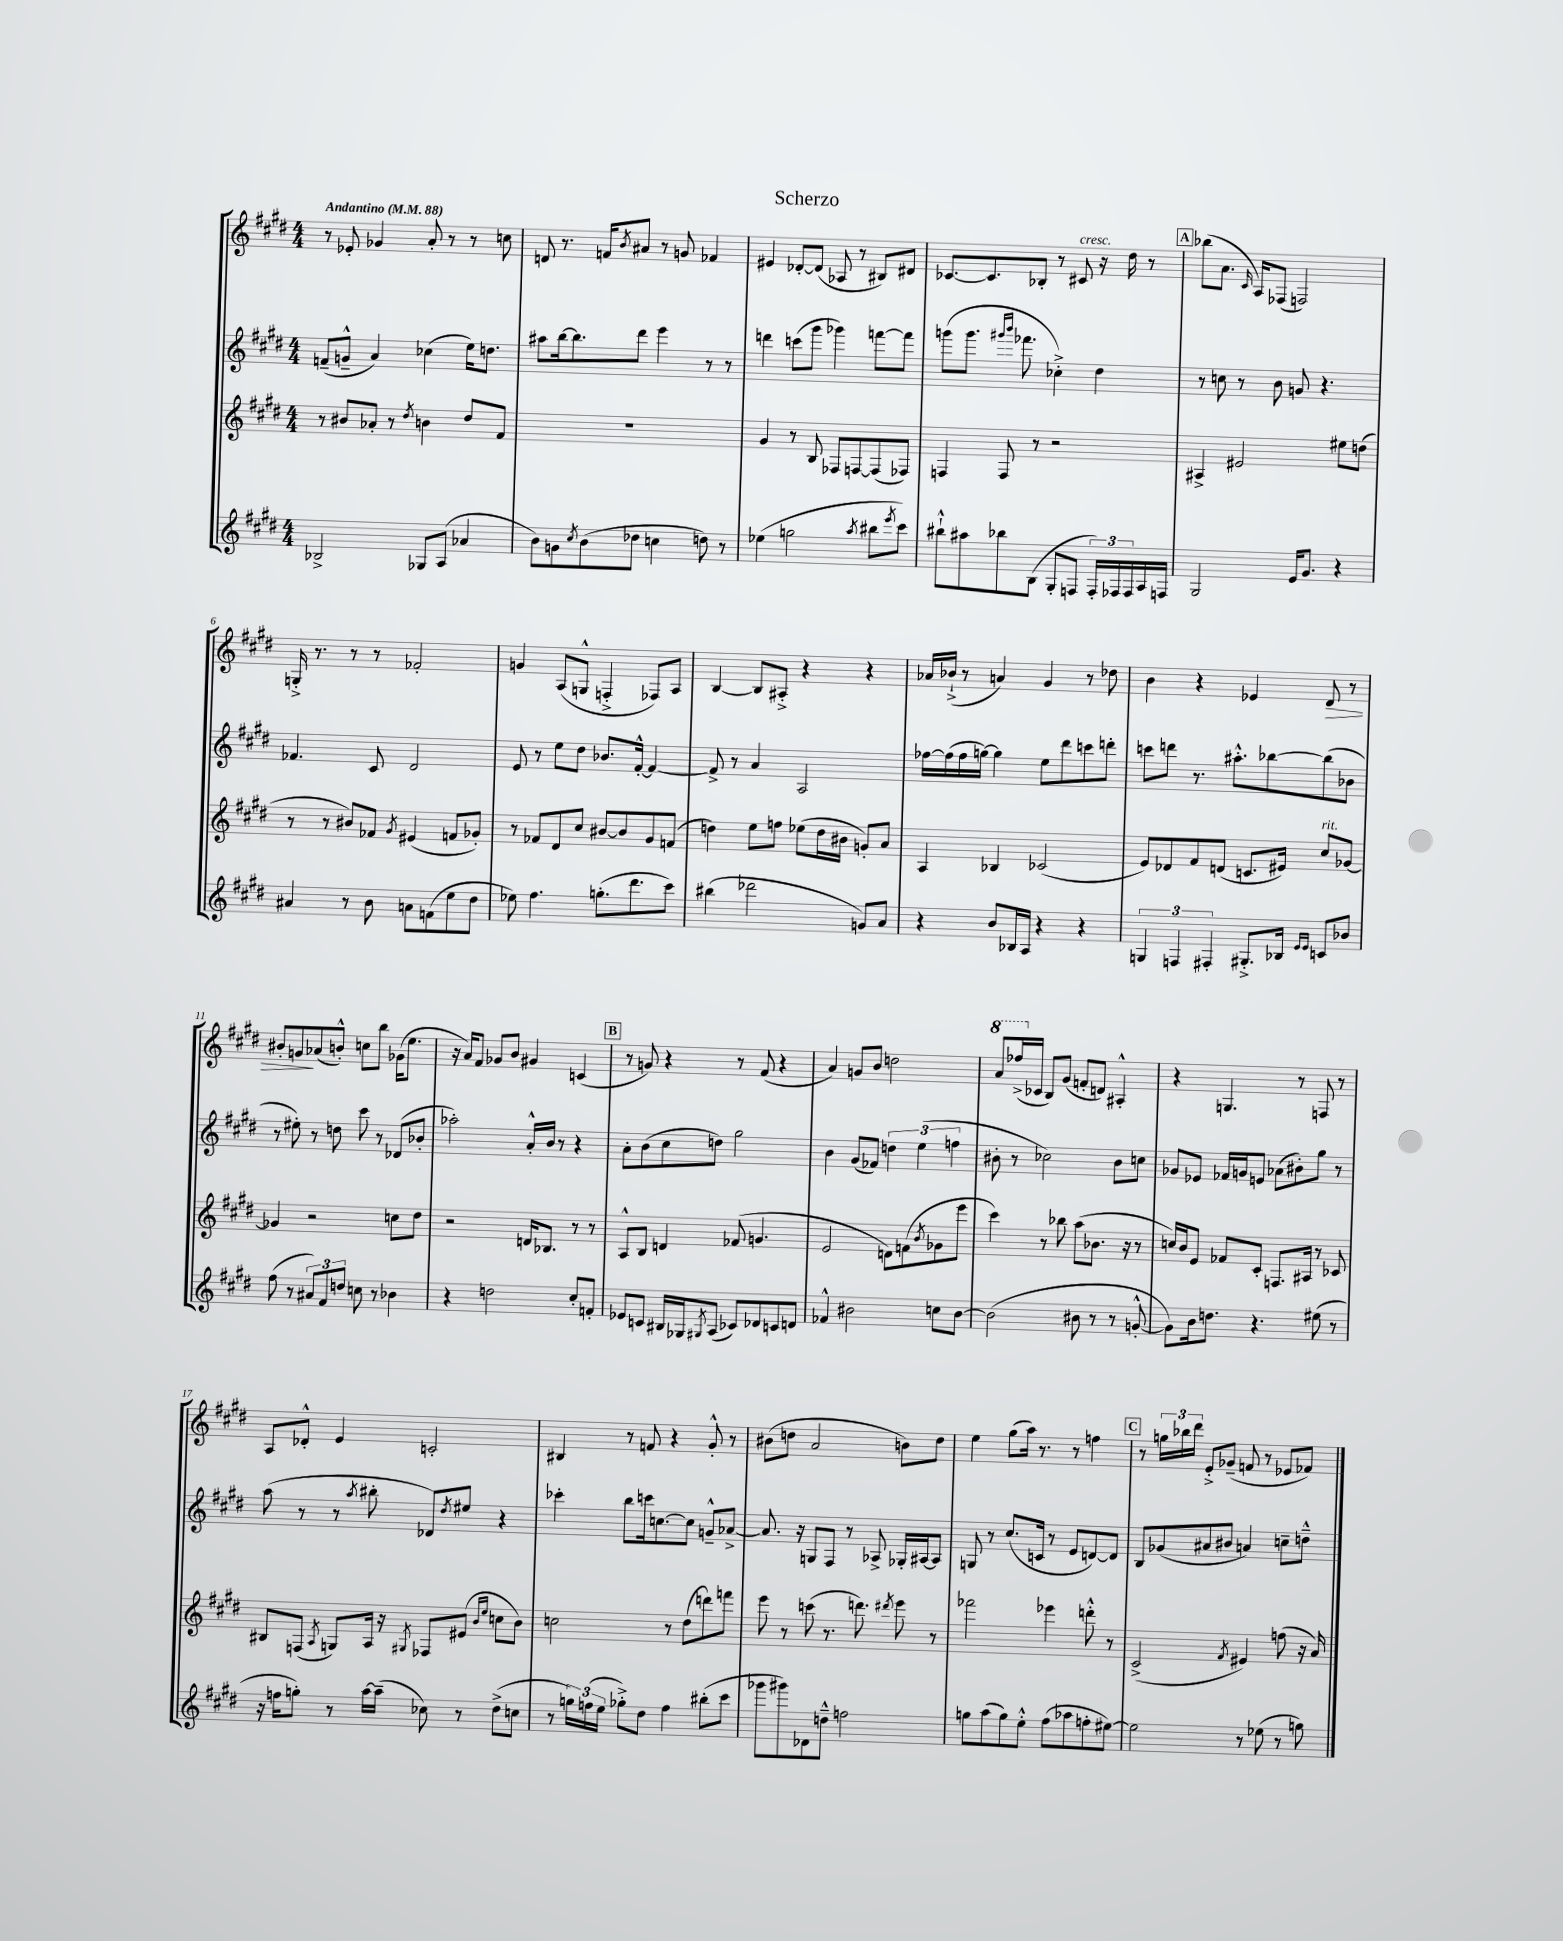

**kern	**kern	**kern	**kern	**dynam
*part4	*part3	*part2	*part1	*part1
*staff4	*staff3	*staff2	*staff1	*staff1
*clefG2	*clefG2	*clefG2	*clefG2	*
*k[f#c#g#d#]	*k[f#c#g#d#]	*k[f#c#g#d#]	*k[f#c#g#d#]	*
*M4/4	*M4/4	*M4/4	*M4/4	*
*MM88	*MM88	*MM88	*MM88	*
=1	=1	=1	=1	=1
!	!	!	!LO:TX:a:B:t=Andantino	!
2B-X^/	8r	(8fn~/L	8r	.
.	8b#X/L	8gn~^^/J	8e-X'/	.
.	8a-X'/J	4a/)	4g-X/	.
.	8r	.	.	.
.	8qdd#/	.	.	.
8G-X/L	4bn\	(4cc-X\	8a'/	.
(8A/J	.	.	8r	.
4a-X/	8dd#/L	16ee\KL)	8r	.
.	.	8.ddn\J	.	.
.	8f#/J	.	8ccn\	.
=2	=2	=2	=2	=2
8b\L)	1r	8aa#X\L	8dn/	.
8gn\	.	[16bb\k	8.r	.
.	.	8.bb\]	.	.
8qcc#/	.	.	.	.
(8b\	.	.	.	.
.	.	.	16fn/KL	.
.	.	.	8qb/	.
8dd-X\J	.	8ddd#\J	8a#X/J	.
4ccn\	.	4eee\	8r	.
.	.	.	8gn/	.
8ddn\)	.	8r	4f-X/	.
8r	.	8r	.	.
=3	=3	=3	=3	=3
(4ee-X\	4g#/	4dddn\	4e#X/	.
2ggn\	8r	(8cccn\L	[8d-X'/L	.
.	8B/	8ggg#\J	(8d-/J]	.
.	8F-X/L	4ggg-X\)	8A-X/	.
.	[8Fn/	.	8r	.
8qaa/	.	.	.	.
8bb#X\L	(8F/]	[8fffn\L	8B#X/L)	.
8qeee/	.	.	.	.
8ccc#\J)	8F-X/J)	8fff\J]	8d#X/J	.
=4	=4	=4	=4	=4
8bb#X`^^\L	4Fn/	(8gggn\L	[8.c-X/L	.
8aa#X\	.	8.ggg\J	.	.
.	.	.	8.c-/]	.
8bb-X\	8F/	.	.	.
.	.	16qqggg#X/LL	.	.
.	.	16qqbbb/JJ	.	.
.	.	8.fff-X\	.	.
(8B\J	8r	.	8B-X'/J	.
8G#'/L	2r	4cc-X'^\)	8r	.
!	!	!	!LO:TX:a:i:t=cresc.	!
8Fn/J	.	.	8c#X/	.
24F'/LL)	.	4dd#\	16r	.
24F-X/	.	.	.	.
.	.	.	16dd#\	.
24F-/	.	.	.	.
16A/	.	.	8r	.
16Fn/JJ	.	.	.	.
!!LO:REH:place=s1:t=A
=5	=5	=5	=5	=5
2G#/	4A#X^/	8r	(8bb-X\L	.
.	.	8ccn\	8.a\J	.
.	2e#X/	8r	.	.
.	.	.	16qqc#/	.
.	.	.	16A/KL)	.
.	.	8b\	(8F-X/J	.
16e/KL	.	8gn/	2Fn/)	.
8.g#/J	.	.	.	.
.	.	4.r	.	.
4r	8ee#X\L	.	.	.
.	(8ddn\J	.	.	.
!!LO:LB:g=z
=6	=6	=6	=6	=6
4a#X/	8r	4.f-X/	16Gn'^/	.
.	.	.	8.r	.
.	8r	.	.	.
8r	8b#X/L)	.	8r	.
8b\	8f-X/J	8c#/	8r	.
.	8qg#/	.	.	.
8an\L	(4e#X/	2d#/	2f-X'/	.
(8fn\	.	.	.	.
8ee\	8fn/L	.	.	.
8dd#\J	8g-X'/J)	.	.	.
=7	=7	=7	=7	=7
8ee-X\)	8r	8e/	4gn/	.
4.ff#\	8f-X/L	8r	.	.
.	8d#/	8ee\L	(8A/L	.
.	8cc#/J	8dd#\J	8Gn^^/J	.
(8.ggn'\L	[8b#X/L	8.b-X/L	4Fn'^/	.
.	8b#/]	.	.	.
8.ddd#\	.	[16f#'^^/Jk	.	.
.	8g#/	4f#/_	8F-X/L)	.
8ccc#\J)	(8fn/J	.	8A/J	.
=8	=8	=8	=8	=8
(4bb#X\	4ddn\)	8f#^/]	[4B/	.
.	.	8r	.	.
2ddd-X\	8ee\L	4a/	8B/L]	.
.	8ffn\J	.	8A#X'^/J	.
.	(8ee-X\L	2A/	4r	.
.	16dd\L	.	.	.
.	16b#X\JJ	.	.	.
8gn/L)	8gn'/L)	.	4r	.
8a/J	8a/J	.	.	.
=9	=9	=9	=9	=9
4r	4A/	[16ff-X\LL	16a-X/LL	.
.	.	(16ff-\]	(16b-X`^/JJ	.
.	.	16ff-\	8r	.
.	.	[16ggn\JJ)	.	.
8b/L	4B-X/	4gg\]	4an/)	.
16B-X/L	.	.	.	.
16A/JJ	.	.	.	.
4r	(2c-X/	8ee\L	4g#/	.
.	.	8ddd#\	.	.
4r	.	8cccn\	8r	.
.	.	8dddn'\J	8dd-X\	.
=10	=10	=10	=10	=10
6Gn/	8e/L)	8cccn\L	4b\	.
.	8d-X/	8dddn\J	.	.
6Fn/	.	.	.	.
.	8f#/	8.r	4r	.
6F#X'/	.	.	.	.
.	(8dn/J	.	.	.
.	.	8.aa#X'^^\L	.	.
8.G#X'^/L	8.cn/L	.	4e-X/	.
.	.	[8bb-X\	.	.
16B-X/Jk	16e#X/Jk)	.	.	.
16qqe/LL	.	.	.	.
16qqe/JJ	.	.	.	.
!	!LO:TX:a:i:t=rit.	!	!	!
!	!	!	!	!LO:HP:b
8cn/L	8cc#/L	(8bb-\]	8d#/	>
8b-X/J	[8g-X/J	8b-X\J	8r	.
!!LO:LB:g=z
=11	=11	=11	=11	=11
(8ff#\	4g-X/]	8r	8b#X'/L	.
8r	.	8ee#X'\)	8gn/	.
12a#X/L)	2r	8r	(8a-X/	]
12f#/	.	.	.	.
.	.	8ddn\	8bn'^^/J)	.
12ddn/J	.	.	.	.
8ccn\	.	8ccc#\	8ccn\L	.
8r	.	8r	8bb\J	.
4b-X\	8ccn\L	(8d-X/L	(16g-X\KL	.
.	.	.	8.ee\J	.
.	8dd#\J	8b-X'/J	.	.
=12	=12	=12	=12	=12
4r	2r	2aa-X'\)	16r	.
.	.	.	16a/KL)	.
.	.	.	8f#/J	.
2ddn\	.	.	8g-X/L	.
.	.	.	8b/J	.
.	16dn/KL	16a'^^/LL	4g#X/	.
.	8.B-X/J	16b/JJ	.	.
.	.	8r	.	.
8cc#'/L	8r	4r	(4cn/	.
8fn'/J	8r	.	.	.
!!LO:REH:place=s1:t=B
=13	=13	=13	=13	=13
8e-X/L	8A^^/L	8a'\L	8r	.
8cn/J	8B/J	(8b\	8gn/)	.
16B#X/LL	4dn/	8cc#\	4r	.
16G-X/J	.	.	.	.
8qG#X/	.	.	.	.
(8A/J	.	8ddn\J)	.	.
8c-X/L)	(8f-X/	2gg#\	8r	.
8d-X/	4.gn/	.	(8f#/	.
8cn/	.	.	4r	.
8dn/J	.	.	.	.
=14	=14	=14	=14	=14
4f-X^^/	2e/	4b\	4a/)	.
2b#X\	.	(8g#/L	8gn/L	.
.	.	8f-X/J)	8b/J	.
.	8dn\L)	6ddn\	2ddn\	.
.	(8fn\	.	.	.
.	.	(6ee\	.	.
.	8qb/	.	.	.
8ccn\L	8g-X\	.	.	.
.	.	6ffn\	.	.
[8b#\J	8eee\J	.	.	.
=15	=15	=15	=15	=15
*	*	*	*8va	*
(2b#\]	4ccc#\)	8b#X'\	8aa/L	.
.	.	8r	(16fff-X^/L	.
*	*	*	*X8va	*
.	.	.	16c-X/JJ	.
.	8r	2cc-X\)	8B/L)	.
.	8bb-X\	.	(8g#/J	.
8b#X\	(8aa\L	.	8fn'/L	.
8r	8.b-X\J	.	8dn/J)	.
8r	.	8b#\L	4A#X'^^/	.
.	16r	.	.	.
[8gn'^^/	8r	8ccn\J	.	.
=16	=16	=16	=16	=16
8g\L])	16ccn/LL)	8g-X/L	4r	.
.	16b/J	.	.	.
16b\k	8e/J	8e-X/J	.	.
8.ddn\J	.	.	.	.
.	8f-X/L	16f-X/LL	4.Gn/	.
.	.	16gn/J	.	.
4.r	8c#'/J	8en/J	.	.
.	8.Fn/L	(8a-X\L	.	.
.	.	8b#X'\)	8r	.
.	16A#X/Jk	.	.	.
(8ee#X\	8r	8gg#\J	8Fn/	.
8r	8c-X/	8r	8r	.
!!LO:LB:g=z
=17	=17	=17	=17	=17
16r	8B#X/L	(8aa\	8A/L	.
16ffn\KL	.	.	.	.
8ggn'\J)	(8Fn/J	8r	8d-X'^^/J	.
.	8qA/	.	.	.
8r	8Gn/L)	8r	4e/	.
.	.	8qaa/	.	.
[16aa\LL	16A/Jk	8bb#X'\	.	.
(16aa~\JJ]	16r	.	.	.
.	8qG#X/	.	.	.
8cc-X\)	8F-X/L	8d-X/L)	2cn'/	.
.	.	8qdd#/	.	.
8r	(8e#X/J	8ee#X/J	.	.
.	16qqb/LL	.	.	.
.	16qqee/JJ	.	.	.
(8dd#^\L	8ccn\L	4r	.	.
8ccn\J	8b\J)	.	.	.
=18	=18	=18	=18	=18
8r	2ccn\	4ccc-X'\	4B#X/	.
24ggn\LL)	.	.	.	.
(24ffn\	.	.	.	.
24ee\JJ	.	.	.	.
8gg-X'^\L)	.	8bb\L	8r	.
8dd#\J	.	16cccn\k	8fn/	.
.	.	[8.ccn\	.	.
4ff\	8r	.	4r	.
.	(8dd#\L	8cc\J]	.	.
(8bb#X'\L	8dddn\)	8gn~^^/L	8g#'^^/	.
8ccc#\J	8fffn\J	[8a-X^/J	8r	.
=19	=19	=19	=19	=19
8ggg-X\L	8eee\	8.a-/]	(8b#X\L	.
8ggg#X\)	8r	.	8ddn\J	.
.	.	16r	.	.
8d-X\	(8cccn\	8Gn/L	2a/	.
8ddn~^^\J	8.r	8F#/J	.	.
2ffn\	.	8r	.	.
.	8.dddn\)	.	.	.
.	.	8A-X^/	.	.
.	8qddd#X/	.	.	.
.	8eee\	16G-X'/LL	8bn\L)	.
.	.	[16A#X/J	.	.
.	8r	8A#/J]	8dd\J	.
=20	=20	=20	=20	=20
8ggn\L	2fff-X\	8Gn/	4ee\	.
(8aa\	.	8r	.	.
8gg\)	.	(8.cc#/L	(8gg#\L	.
8ee'^^\J	.	.	16aa\Jk)	.
.	.	16cn/Jk	8.r	.
(8ff#\L	4eee-X\	8r	.	.
8aa-X\	.	8e/L	8r	.
8ffn'\	8dddn'^^\	[8dn/)	4ffn\	.
[8ee#X\J)	8r	8d/J]	.	.
!!LO:REH:place=s1:t=C
=21	=21	=21	=21	=21
2ee#\]	(2c#^/	8B/L	8r	.
.	.	(8g-X/	24ggn\LL	.
.	.	.	24bb-X\	.
.	.	.	24ddd#\JJ	.
.	.	8a#X/	8e'^/L	.
.	.	8b#X/J	(8g-X~/J	.
.	8qf#/	.	.	.
8r	4e#X/)	4an/)	8fn/	.
(8ee-X\	.	.	8r	.
8r	(8ffn\	8ccn~\L	8e-X/L	.
8ggn\)	16r	8ddn~^^\J	8f-X/J)	.
.	16a/)	.	.	.
==	==	==	==	==
*-	*-	*-	*-	*-
